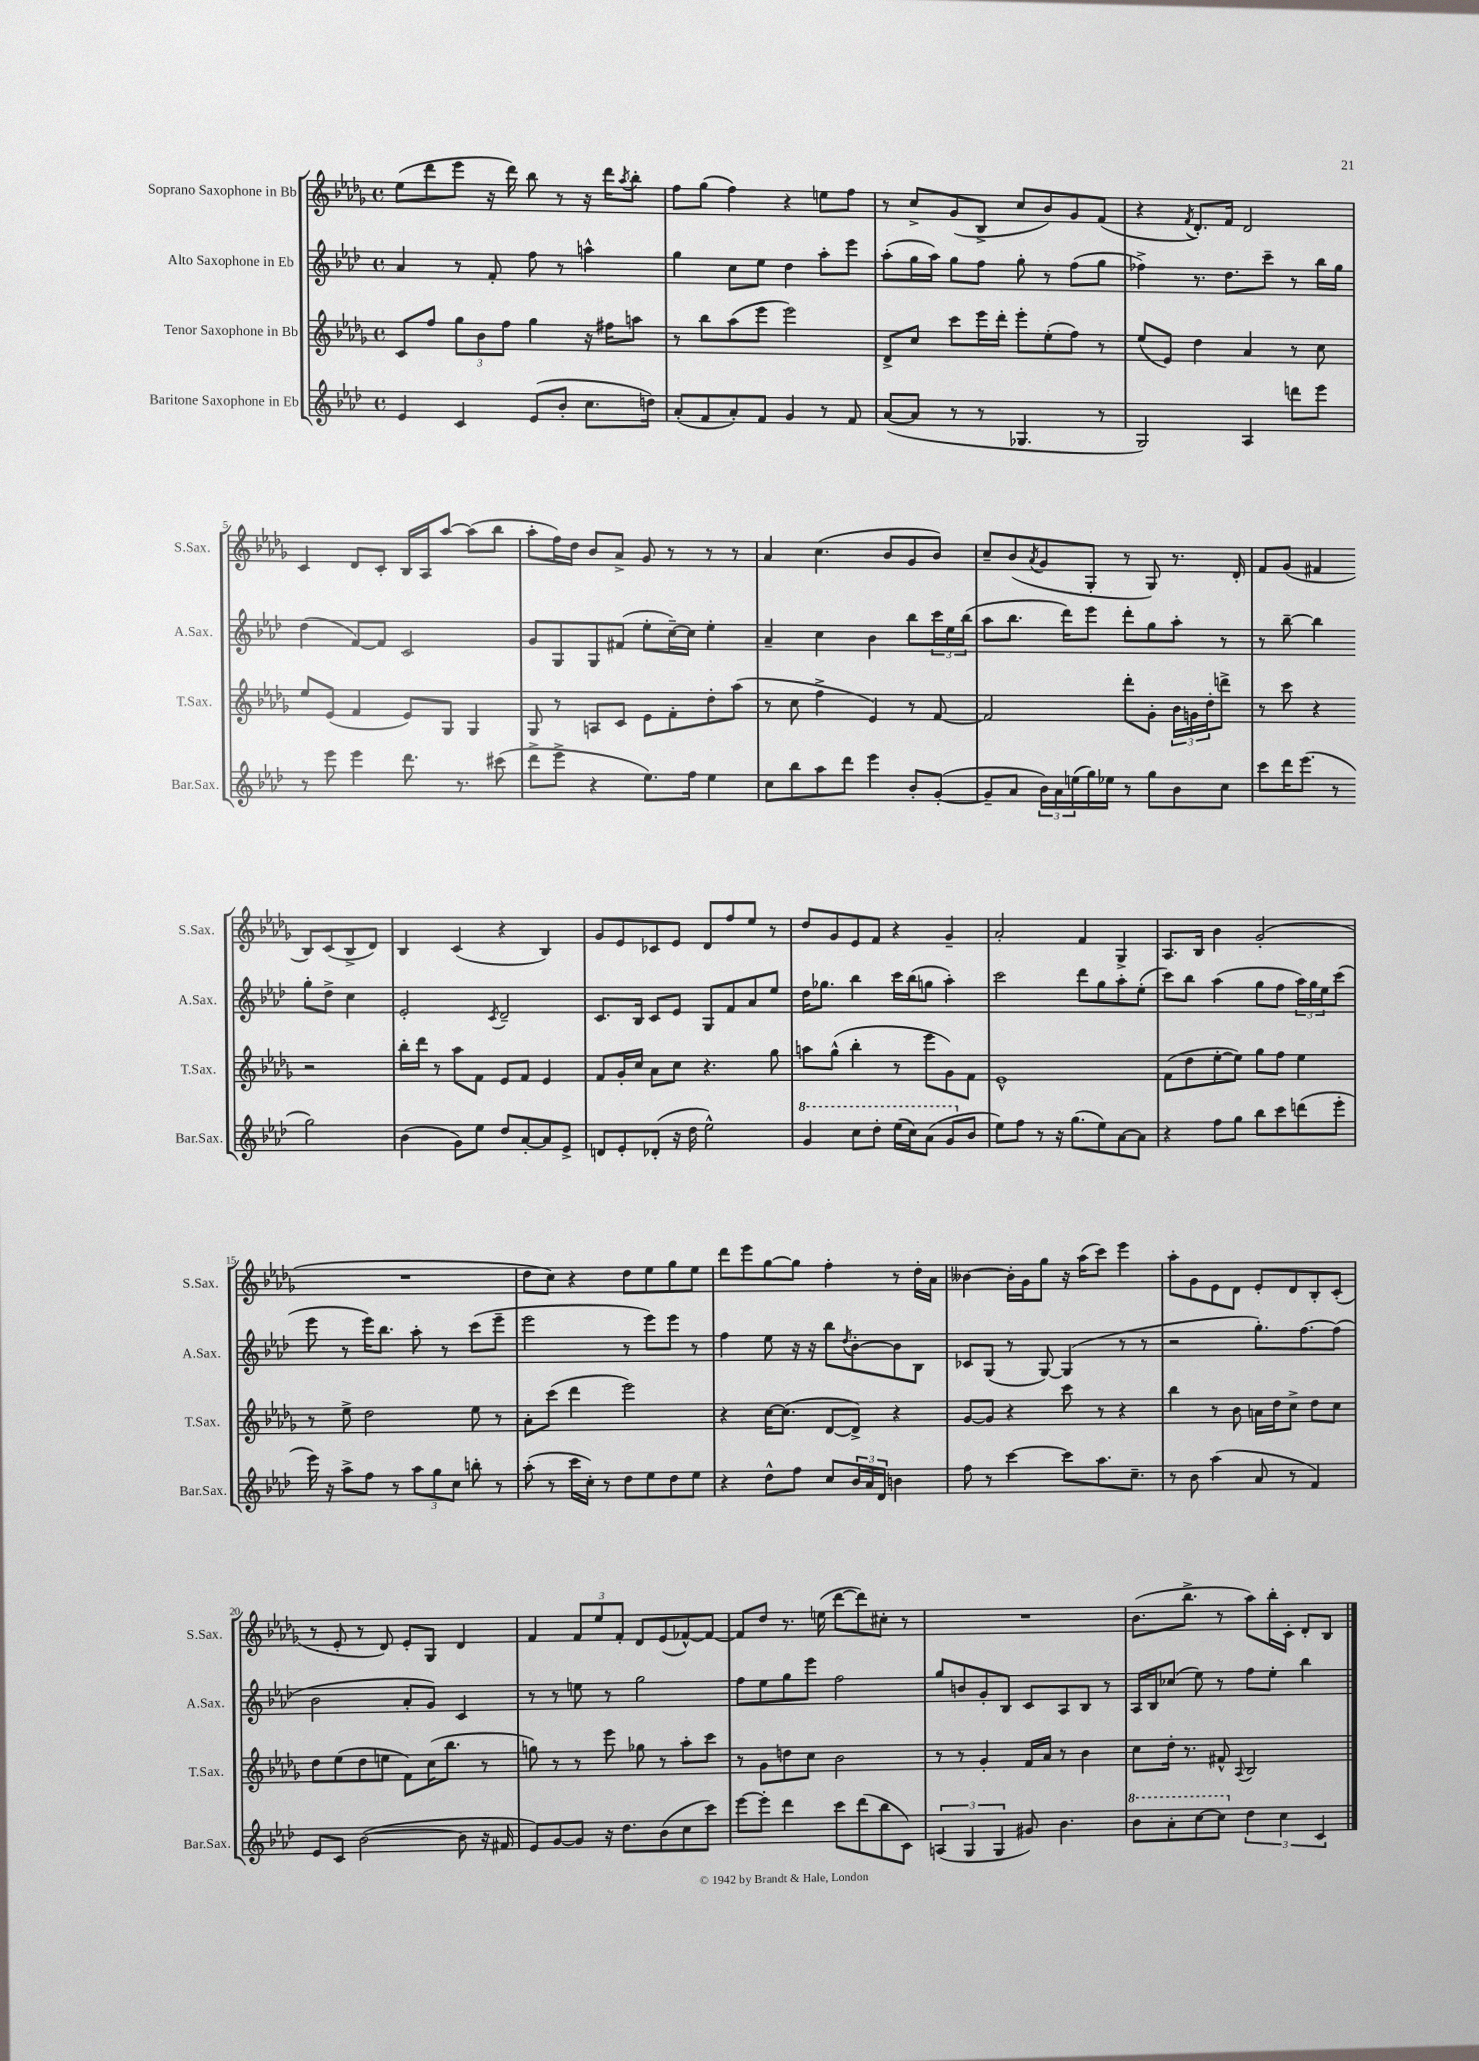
<<
\new StaffGroup <<
\new Staff = "s0" \with { instrumentName = "Soprano Saxophone in Bb" shortInstrumentName = "S.Sax." } {
    \clef treble \key des \major \defaultTimeSignature \time 4/4
    ees''8( des'''8 ees'''8 r16 des'''16) bes''8 r8 r16 des'''16 \acciaccatura { aes''8 } bes''8-. |
    f''8 ges''8( f''4) r4 e''8 f''8 |
    r8 c''8-> ges'8( bes8-> c''8 bes'8) ges'8 f'8( |
    r4 \acciaccatura { f'8 } des'8.-.) f'16 des'2 |
    c'4 des'8 c'8-. bes16 aes16 aes''8~ aes''8( bes''8 |
    aes''8-. f''16) des''16 bes'8 aes'8-> ges'8 r8 r8 r8 |
    aes'4 c''4.( bes'8 ges'8 bes'8) |
    c''8-- bes'8( \acciaccatura { aes'8 } ges'8 ges8-. r8 ges8) r8. des'16-. |
    f'8 ges'8( fis'4 bes8) c'8( bes8-> des'8) |
    bes4 c'4( r4 bes4) |
    ges'8 ees'8 ces'8 ees'8 des'8 f''8 ees''8 r8 |
    des''8 ges'8 ees'8 f'8 r4 ges'4-- |
    aes'2-. f'4 ges4-> |
    aes8. bes16 bes'4 ges'2-.( |
    R1 |
    des''8 c''8) r4 des''8 ees''8 ges''8 ees''8 |
    des'''8 ees'''8 ges''8~ ges''8 f''4-. r8 des''16-. aes'16 |
    beses'4~ beses'16-. ges'16 ges''8 r16 aes''16( c'''8) ees'''4 |
    aes''8-. ges'8 ees'8 des'8 ees'8-. des'8 bes8-. c'8-.( |
    r8 ees'8-. r8 des'8) ees'8-. ges8 des'4 |
    f'4 \tuplet 3/2 { f'8 ees''8 f'8-. } des'8 ees'8( fes'8~-^) fes'8~ |
    fes'8 des''8 r8. e''16( des'''8~ des'''8) cis''8-. r8 |
    R1 |
    bes'8.( bes''8.-> r8 aes''8) bes''16-. c'16-. des'8-. bes8 \bar "|." |
}
\new Staff = "s1" \with { instrumentName = "Alto Saxophone in Eb" shortInstrumentName = "A.Sax." } {
    \clef treble \key aes \major \defaultTimeSignature \time 4/4
    aes'4 r8 f'8-. f''8 r8 a''4-^ |
    g''4 c''8 ees''8 des''4 aes''8-. ees'''8 |
    aes''8-.( g''16 aes''16) g''8 f''8 g''8-. r8 f''8( g''8 |
    fes''4->) r8. des''8. c'''8-- r8 bes''16 g''16 |
    des''4( f'8~) f'8 c'2 |
    g'8 g8 g8 fis'8( ees''8-. c''16~--) c''16 ees''4-. |
    aes'4-- c''4 bes'4 bes''8 \tuplet 3/2 { c'''16 ees''16 bes''16( } |
    aes''8 bes''8. des'''16) ees'''8 des'''8-. g''8 aes''8-. r8 |
    r8 bes''8~-- bes''4 g''8-. des''8-> c''4 |
    ees'2-. \acciaccatura { c'8 } des'2-- |
    c'8. bes16 c'8 ees'8 g8 f'8 aes'8 ees''8 |
    des''16 ges''8. bes''4 c'''16 bes''16( g''8 aes''4-.) |
    c'''2 des'''8 g''8 aes''8-. ees''8-.( |
    c'''8) bes''8 aes''4( g''8 f''8 \tuplet 3/2 { aes''16) g''16 ees''16 } c'''8( |
    ees'''8 r8 ees'''16) bes''8. aes''8-. r8 c'''8( ees'''8-- |
    ees'''2 r8 ees'''8) ees'''8 r8 |
    f''4 ees''8 r16 r16 bes''8 \acciaccatura { des''8 } bes'8~-. bes'8 bes8 |
    ces'8 g8( r8 g8~) g4( r8 r8 |
    r2 g''8.-.) f''8.~ f''8( |
    bes'2 aes'8-. g'8) c'4 |
    r8 r8 e''8 r8 g''2 |
    f''8 ees''8 g''8 ees'''8 f''2 |
    g''8 b'8 g'8-. bes8 c'8 aes8 bes8 r8 |
    aes16 bes16 ces''8( ees''8) r8 f''8 ees''8-. bes''4 \bar "|." |
}
\new Staff = "s2" \with { instrumentName = "Tenor Saxophone in Bb" shortInstrumentName = "T.Sax." } {
    \clef treble \key des \major \defaultTimeSignature \time 4/4
    c'8 f''8 \tuplet 3/2 { ges''8 bes'8 f''8 } ges''4 r16 fis''16 a''8 |
    r8 bes''8 aes''8( ees'''8 ees'''2) |
    des'8-> c''8 c'''8 ees'''16 des'''16-. ees'''8-. ees''8-.( f''8) r8 |
    ees''8( ees'8) des''4 aes'4 r8 c''8 |
    ees''8 ees'8( f'4 ees'8) ges8 ges4 |
    ges8 r8 a8 c'8 ees'8 f'8-. des''8-. aes''8( |
    r8 c''8 f''4-> ees'4) r8 f'8~ |
    f'2 des'''8-. ges'8-. \tuplet 3/2 { bes'16 g'16 des''16-. } d'''8-> |
    r8 c'''8 r4 r2 |
    bes''16-. des'''16 r8 aes''8 f'8 ees'8 f'8 ees'4 |
    f'8 ges'16-. c''16 aes'8 c''8 r4. ges''8 |
    a''8 ges''8-^( bes''4-. r8 ees'''8 ges'8) f'8 |
    ees'1-^ |
    f'8( des''8 ees''8~-. ees''8) ges''8 f''8 ees''4 |
    r8 ees''8-> des''2 ees''8 r8 |
    aes'8-. c'''8( des'''4 ees'''2) |
    r4 c''16~ c''8.( des'8~ des'8->) r4 |
    ges'8~ ges'8 r4 c'''8 r8 r4 |
    bes''4 r8 bes'8 a'16 des''16 c''8-> des''8 c''8 |
    des''8 ees''8( des''8 e''8 f'8) c''16( bes''8. r8 |
    g''8) r8 r8 ees'''8 ges''8 r8 aes''8-. c'''8 |
    r8 ges'8 d''8 c''8 bes'2 |
    r8 r8 ges'4-. f'16 aes'16 r8 bes'4 |
    c''8 des''16-. r8. fis'8-^ \appoggiatura { aes8 } bes2 \bar "|." |
}
\new Staff = "s3" \with { instrumentName = "Baritone Saxophone in Eb" shortInstrumentName = "Bar.Sax." } {
    \clef treble \key aes \major \defaultTimeSignature \time 4/4
    ees'4 c'4 ees'8( bes'8-. c''8. d''16) |
    aes'8-.( f'8 aes'8-.) f'8 g'4 r8 f'8 |
    aes'8~( aes'8 r8 r8 ges4. r8 |
    g2) aes4 d'''8 ees'''8 |
    r8 ees'''8 ees'''4 des'''8. r8. cis'''8( |
    des'''8-> ees'''8-> r4 ees''8.) f''16 ees''4 |
    c''8 bes''8 aes''8 des'''8 ees'''4 bes'8-. g'8~-.( |
    g'8-- aes'8 \tuplet 3/2 { bes'16) aes'16 e''16( } g''16) ees''16 r8 g''8 bes'8 c''8 |
    c'''8 des'''16 ees'''8.( r8 g''2) |
    bes'4( g'8) ees''8 des''8 aes'8~-. aes'8 ees'8-> |
    d'8 ees'8-. des'8-.( r16 des''16 ees''2-^) |
    \ottava #1 g''4 c'''8 des'''8-. ees'''16( c'''16) aes''8( g''8 \ottava #0 bes'8 |
    ees''8) f''8 r8 r16 g''8.( ees''8) aes'8~ aes'8 |
    r4 f''8 g''8 bes''8 c'''8 d'''8( ees'''8-. |
    ees'''16) r16 aes''8-> f''8 r8 \tuplet 3/2 { aes''8 g''8 c''8 } b''8-. r8 |
    aes''8-.( r8 c'''16 c''16-.) r8 des''8 ees''8 des''8 ees''8 |
    r4 des''8-^ f''8 c''8 \tuplet 3/2 { bes'16 aes'16 des'16 } b'4 |
    f''8 r8 c'''4~ c'''8 aes''8. c''8.-- |
    r8 bes'8 aes''4( aes'8 r8 f'4) |
    ees'8 c'8 bes'2~( bes'8 r16 fis'16 |
    ees'8) g'8~ g'8 r16 des''8. bes'8( c''8 c'''8) |
    ees'''8~ ees'''8-. des'''4 c'''8 des'''8( bes''8 c'8) |
    \tuplet 3/2 { a4( g4 g4 } gis'8) bes'4. |
    \ottava #1 bes''8 aes''8-. c'''8~ c'''8 \ottava #0 \tuplet 3/2 { des''4 c''4 c'4 } \bar "|." |
}
>>
>>
